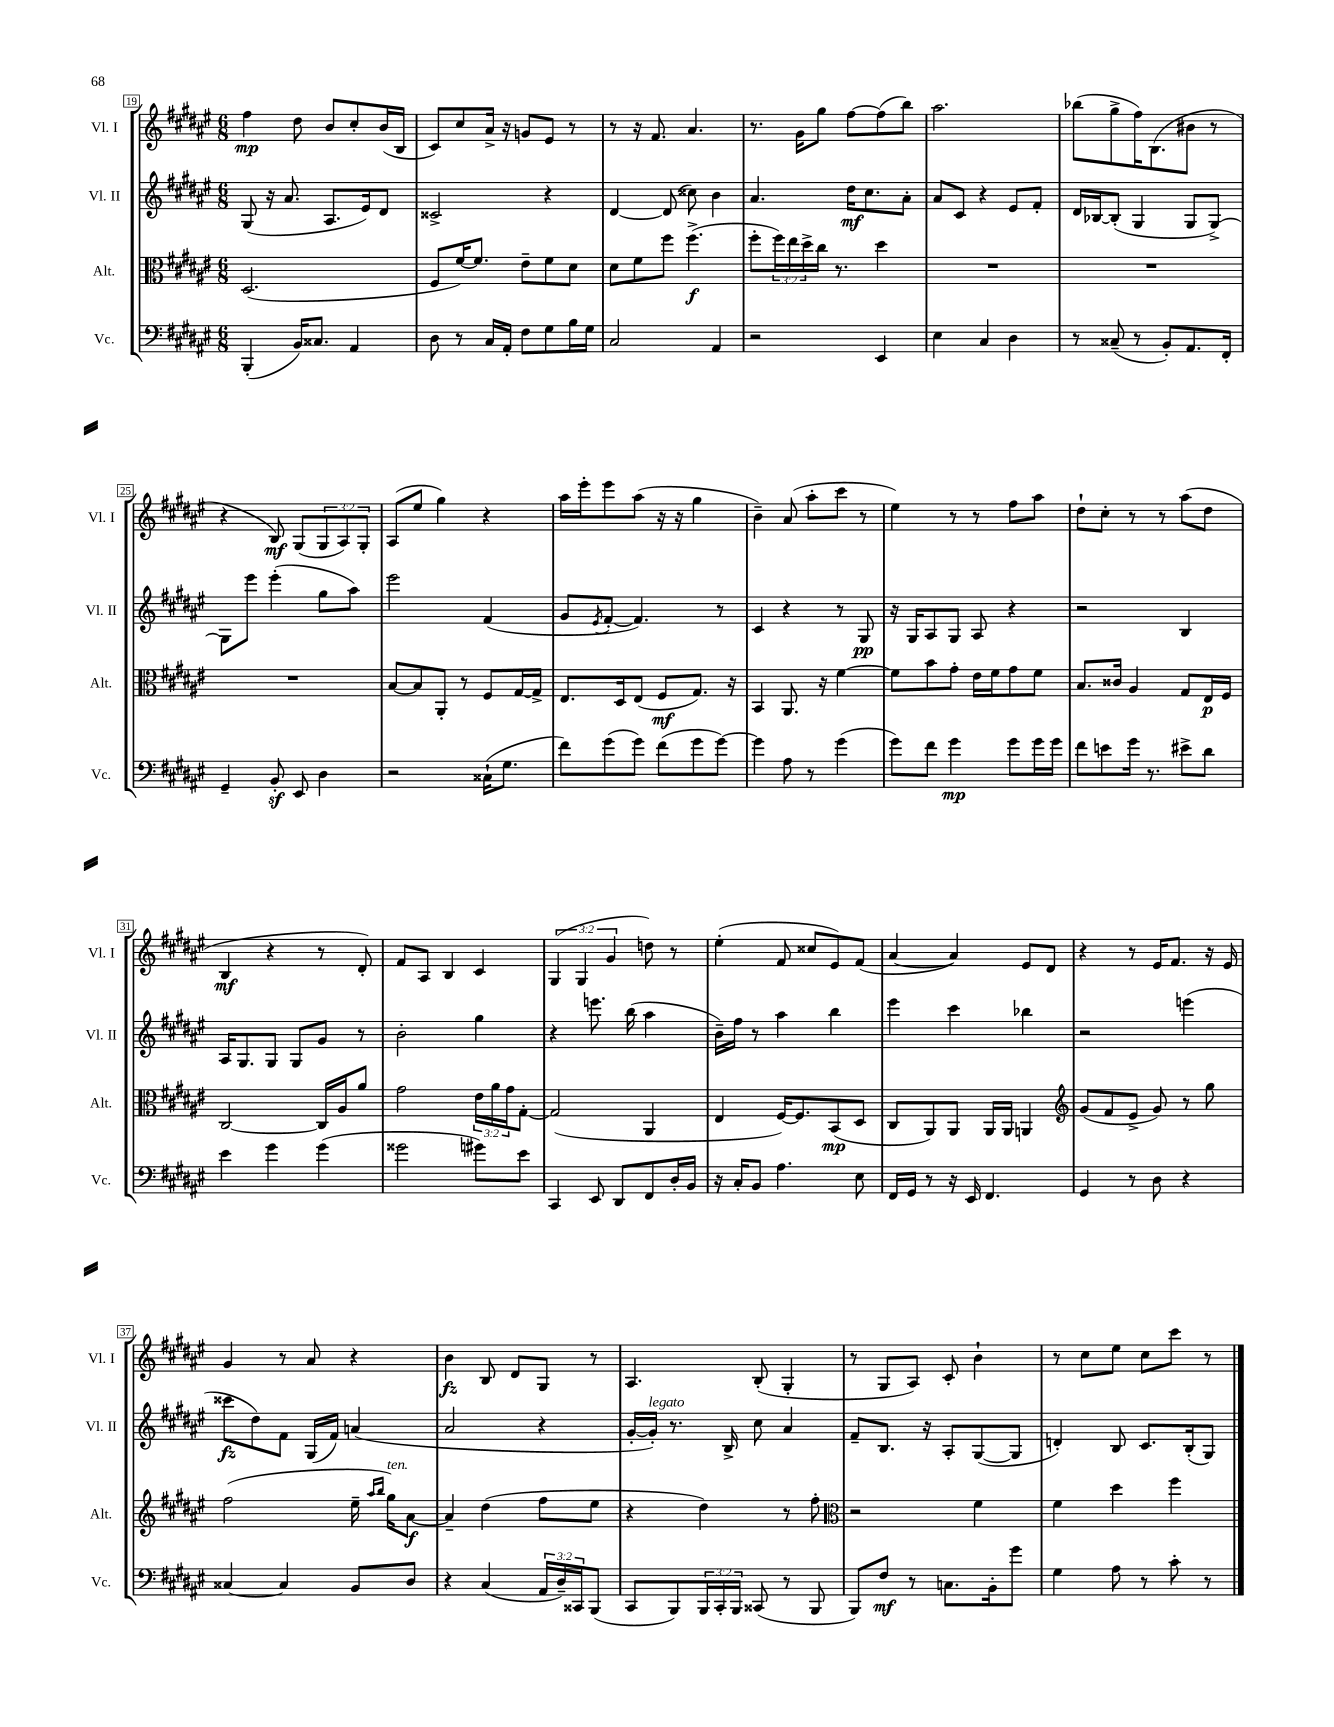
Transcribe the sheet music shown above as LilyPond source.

<<
\new StaffGroup <<
\new Staff = "s0" \with { instrumentName = "Vl. I" shortInstrumentName = "Vl. I" } {
    \clef treble \key fis \major \numericTimeSignature \time 6/8 \override Staff.TupletNumber.text = #tuplet-number::calc-fraction-text
    fis''4\mp dis''8 b'8 cis''8-. b'16( b16 |
    cis'8) cis''8 ais'16-> r16 g'8 eis'8 r8 |
    r8 r16 fis'8. ais'4. |
    r8. gis'16 gis''8 fis''8~ fis''8( b''8) |
    ais''2. |
    bes''8( gis''8-> fis''16) b8.( bis'8 r8 |
    r4 b8\mf) gis8( \tuplet 3/2 { gis8 ais8) gis8-. } |
    ais8( eis''8 gis''4) r4 |
    ais''16 eis'''16-. eis'''8 ais''8( r16 r16 gis''4 |
    b'4--) ais'8( ais''8-. cis'''8 r8 |
    eis''4) r8 r8 fis''8 ais''8 |
    dis''8-! cis''8-. r8 r8 ais''8( dis''8 |
    b4\mf r4 r8 dis'8-.) |
    fis'8 ais8 b4 cis'4 |
    \tuplet 3/2 { gis4( gis4 gis'4 } d''8) r8 |
    eis''4-.( fis'8 cisis''8 eis'8) fis'8( |
    ais'4~ ais'4) eis'8 dis'8 |
    r4 r8 eis'16 fis'8. r16 eis'16 |
    gis'4 r8 ais'8 r4 |
    b'4\fz b8 dis'8 gis8 r8 |
    ais4. b8-.( gis4-. |
    r8 gis8 ais8) cis'8-. b'4-! |
    r8 cis''8 eis''8 cis''8 cis'''8 r8 \bar "|." |
}
\new Staff = "s1" \with { instrumentName = "Vl. II" shortInstrumentName = "Vl. II" } {
    \clef treble \key fis \major \numericTimeSignature \time 6/8
    gis8( r16 ais'8. ais8. eis'16) dis'8 |
    cisis'2-> r4 |
    dis'4~ dis'8( cisis''8) b'4 |
    ais'4. dis''16\mf cis''8. ais'8-. |
    ais'8 cis'8 r4 eis'8 fis'8-. |
    dis'16 bes16~ bes8-.( gis4 gis8 gis8~->) |
    gis8 eis'''8 eis'''4-.( gis''8 ais''8) |
    eis'''2 fis'4( |
    gis'8 \acciaccatura { eis'8 } fis'8~-. fis'4.) r8 |
    cis'4 r4 r8 gis8\pp |
    r16 gis16 ais8 gis8 ais8 r4 |
    r2 b4 |
    ais16 gis8. gis8 gis8 gis'8 r8 |
    b'2-. gis''4 |
    r4 e'''8. b''16( ais''4 |
    b'16--) fis''16 r8 ais''4 b''4 |
    eis'''4 cis'''4 bes''4 |
    r2 e'''4( |
    cisis'''8\fz dis''8) fis'8 gis16( fis'16) a'4( |
    ais'2 r4 |
    gis'16~-. gis'16-.^\markup { \italic "legato" }) r8. b16-> cis''8 ais'4 |
    fis'8-- b8. r16 ais8-. gis8~( gis8 |
    d'4-.) b8 cis'8. b16-.( gis8) \bar "|." |
}
\new Staff = "s2" \with { instrumentName = "Alt." shortInstrumentName = "Alt." } {
    \clef alto \key fis \major \numericTimeSignature \time 6/8 \override Staff.TupletNumber.text = #tuplet-number::calc-fraction-text
    dis2.( |
    fis8 fis'16~) fis'8. eis'8-- fis'8 dis'8 |
    dis'8 fis'8 fis''8 fis''4.->\f( |
    fis''8-. \tuplet 3/2 { fis''16) eis''16 dis''16-> } cis''16 r8. dis''4 |
    R2. |
    R2. |
    R2. |
    b8~ b8 ais,8-. r8 fis8 gis16~ gis16-> |
    eis8. dis16 eis8( fis8\mf gis8.) r16 |
    b,4 ais,8. r16 fis'4~ |
    fis'8 b'8 gis'8-. eis'16 fis'16 gis'8 fis'8 |
    b8. cisis'16 ais4 gis8 eis16\p fis16 |
    cis2~ cis16 ais16 ais'8 |
    gis'2 \tuplet 3/2 { eis'16 ais'16 gis'16 } gis8~-. |
    gis2( ais,4 |
    eis4 fis16~) fis8. b,8\mp( dis8 |
    cis8 ais,8) ais,8 ais,16 ais,16 a,4 |
    \clef treble gis'8( fis'8 eis'8-> gis'8) r8 gis''8 |
    fis''2( eis''16-- \grace { ais''16 b''16 } gis''16^\markup { \italic "ten." }) ais'8~\f |
    ais'4-- dis''4( fis''8 eis''8 |
    r4 dis''4) r8 fis''8-. |
    \clef alto r2 fis'4 |
    fis'4 dis''4 fis''4 \bar "|." |
}
\new Staff = "s3" \with { instrumentName = "Vc." shortInstrumentName = "Vc." } {
    \clef bass \key fis \major \numericTimeSignature \time 6/8 \override Staff.TupletNumber.text = #tuplet-number::calc-fraction-text
    b,,4-.( b,16) cisis8. ais,4 |
    dis8 r8 cis16 ais,16-. fis8 gis8 b16 gis16 |
    cis2 ais,4 |
    r2 eis,4 |
    eis4 cis4 dis4 |
    r8 cisis8--( r8 b,8-.) ais,8. fis,16-. |
    gis,4-- b,8-.\sf eis,8 dis4 |
    r2 cisis16-!( gis8. |
    fis'8) gis'8( gis'8) fis'8( gis'8 gis'8~) |
    gis'4 ais8 r8 gis'4( |
    gis'8) fis'8 gis'4\mp gis'8 gis'16 gis'16 |
    fis'8 e'8 gis'16 r8. eis'8-> dis'8 |
    eis'4 gis'4 gis'4( |
    gisis'2 gis'8) eis'8 |
    cis,4 eis,8 dis,8 fis,8 dis16-. b,16 |
    r16 cis16-. b,8 ais4. eis8 |
    fis,16 gis,16 r8 r16 eis,16 fis,4. |
    gis,4 r8 dis8 r4 |
    cisis4~ cisis4 b,8 dis8 |
    r4 cis4( \tuplet 3/2 { ais,16 dis16--) cisis,16 } b,,8( |
    cis,8 b,,8) \tuplet 3/2 { b,,16 cis,16-. b,,16 } cisis,8( r8 b,,8 |
    b,,8) fis8\mf r8 c8. b,16-. gis'8 |
    gis4 ais8 r8 cis'8-. r8 \bar "|." |
}
>>
>>
\layout { \context { \Score currentBarNumber = #19 \override BarNumber.stencil = #(make-stencil-boxer 0.1 0.3 ly:text-interface::print) } }
